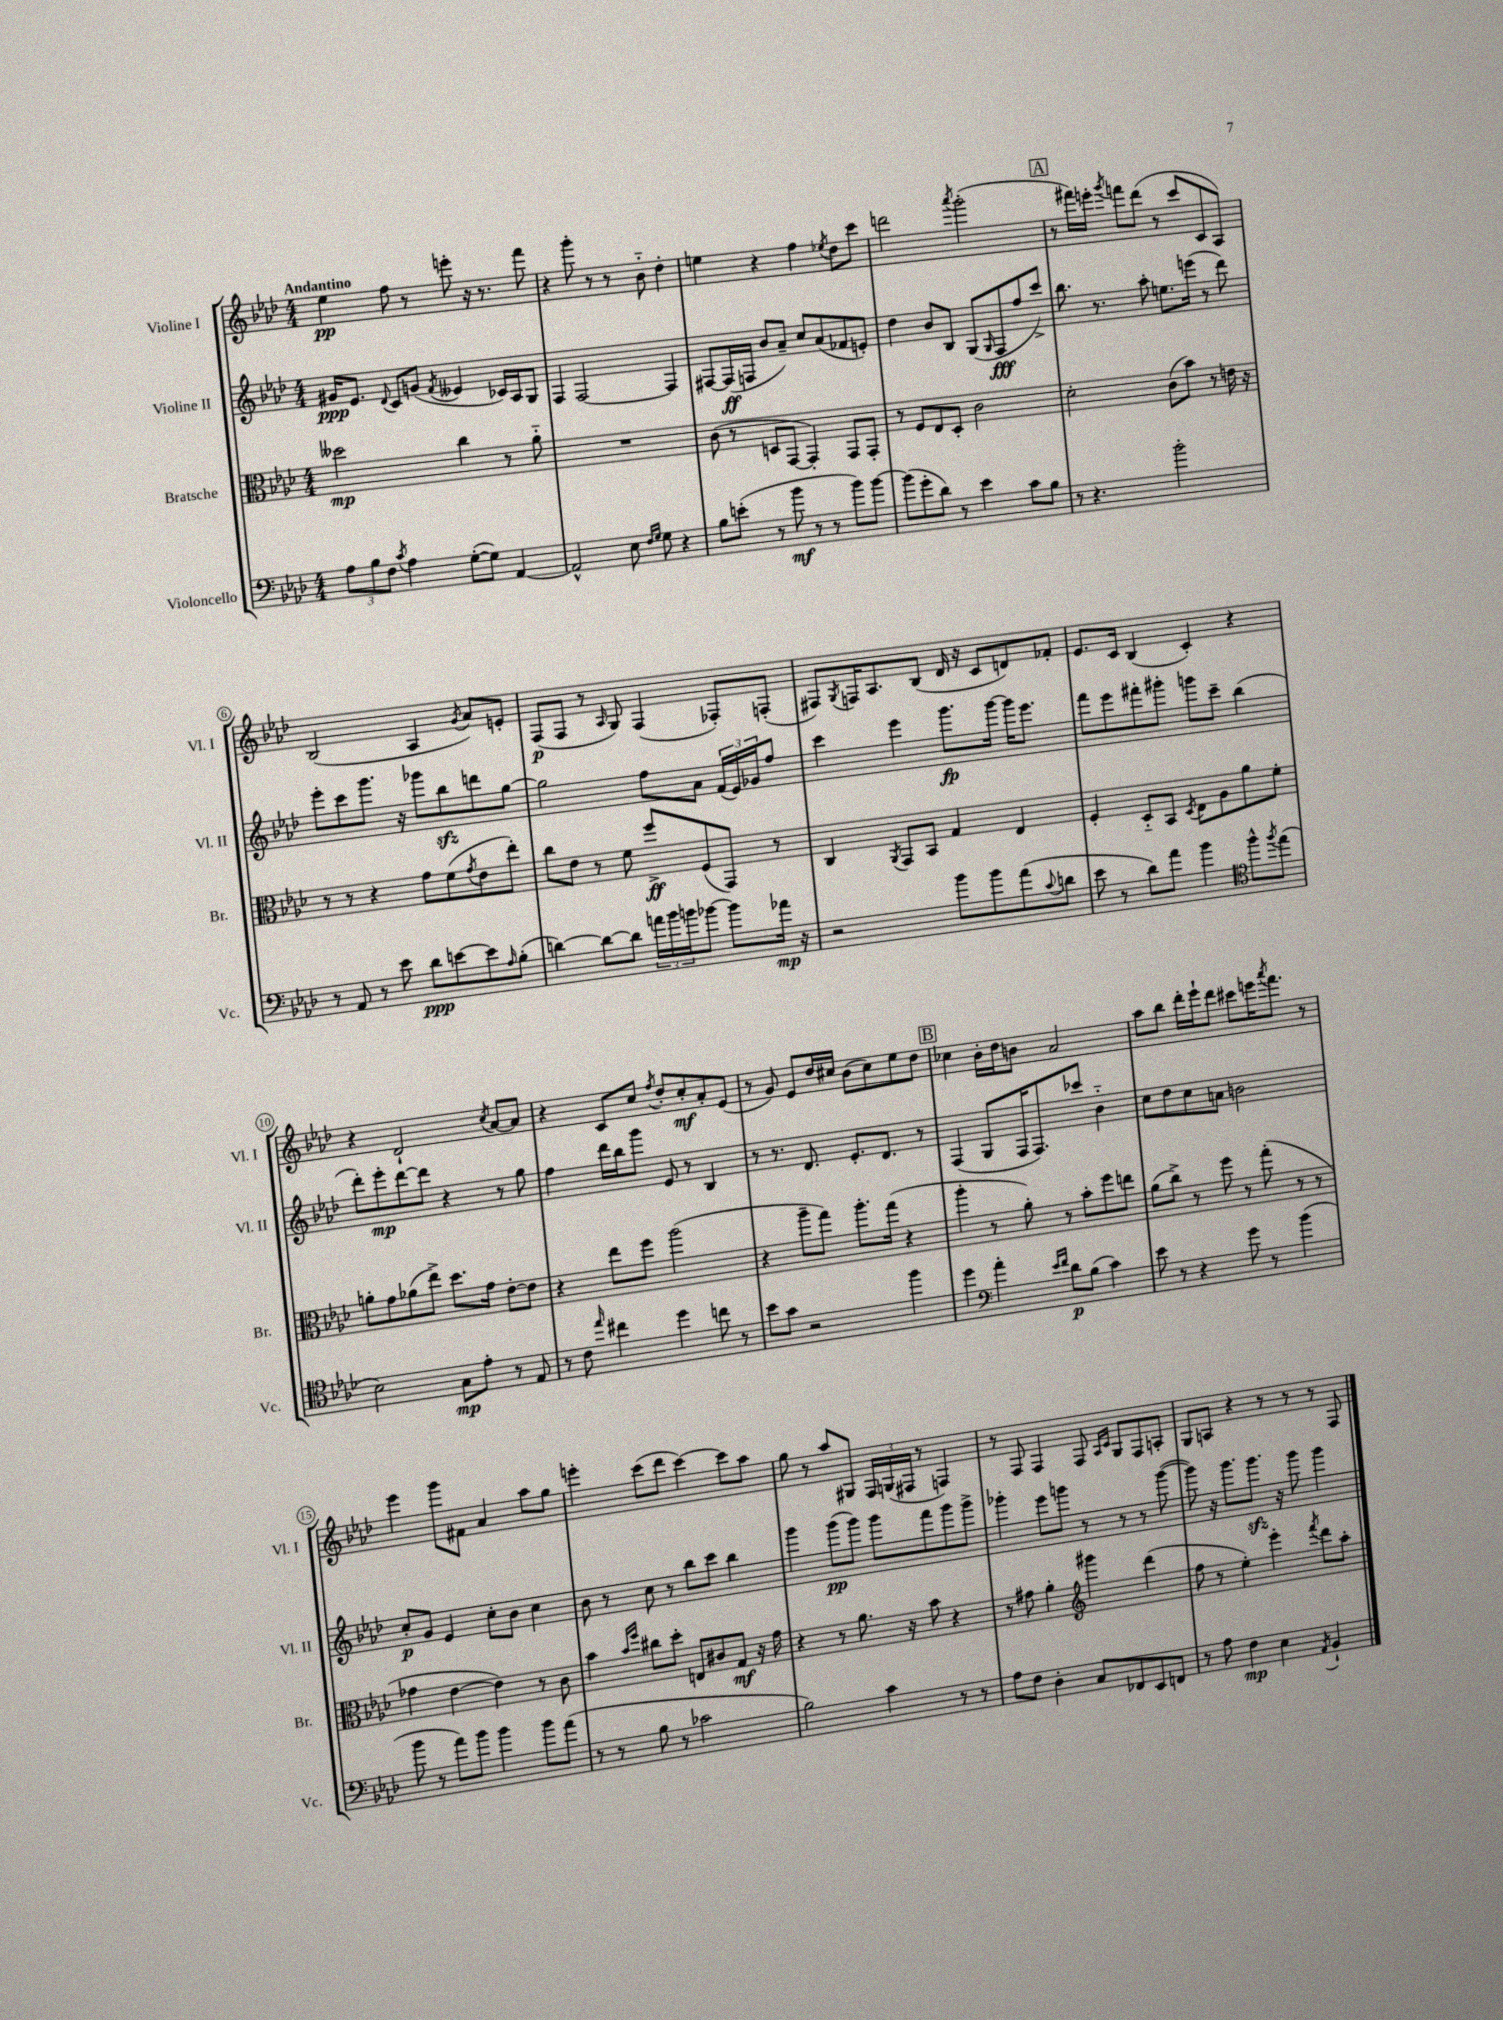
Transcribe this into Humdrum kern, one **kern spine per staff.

**kern	**dynam	**kern	**dynam	**kern	**dynam	**kern	**dynam
*part4	*part4	*part3	*part3	*part2	*part2	*part1	*part1
*staff4	*staff4	*staff3	*staff3	*staff2	*staff2	*staff1	*staff1
*I"Violoncello	*	*I"Bratsche	*	*I"Violine II	*	*I"Violine I	*
*I'Vc.	*	*I'Br.	*	*I'Vl. II	*	*I'Vl. I	*
*clefF4	*	*clefC3	*	*clefG2	*	*clefG2	*
*k[b-e-a-d-]	*	*k[b-e-a-d-]	*	*k[b-e-a-d-]	*	*k[b-e-a-d-]	*
*M4/4	*	*M4/4	*	*M4/4	*	*M4/4	*
=1	=1	=1	=1	=1	=1	=1	=1
!	!	!	!	!	!	!LO:TX:a:B:t=Andantino	!
12A-\L	.	2dd--X\	mp	16g#X/KL	ppp	4ee-\	pp
.	.	.	.	8.e-/J	.	.	.
12B-\	.	.	.	.	.	.	.
12F\J	.	.	.	.	.	.	.
8qc/	.	.	.	8qqd-/	.	.	.
4A-\	.	.	.	8c/L	.	8ff\	.
.	.	.	.	(8gn/J	.	8r	.
.	.	.	.	8qf/	.	.	.
([8G'\L	.	4cc\	.	4e--X/	.	8eeen'\	.
8G\J])	.	.	.	.	.	16r	.
.	.	.	.	.	.	8.r	.
[4AA-/	.	8r	.	16c-X/LL)	.	.	.
.	.	.	.	16A-/J	.	.	.
.	.	8a-\	.	8G/J	.	8fff\	.
=2	=2	=2	=2	=2	=2	=2	=2
2AA-^^/]	.	1r	.	4F/	.	4r	.
.	.	.	.	[2F/	.	8ggg'\	.
.	.	.	.	.	.	8r	.
8E-\	.	.	.	.	.	8r	.
16qqF/LL	.	.	.	.	.	.	.
16qqG/JJ	.	.	.	.	.	.	.
8G\	.	.	.	.	.	8b-\	.
4r	.	.	.	4F/]	.	4dd-'\	.
=3	=3	=3	=3	=3	=3	=3	=3
8B-\L	.	(8c\	.	[8F#X/L	.	4een\	.
(8en'\J	.	8r	.	(16F#/L]	ff	.	.
.	.	.	.	16Fn/JJ	.	.	.
8r	.	8Dn/L	.	8b-/L	.	4r	.
8b-\	mf	[8GG/J	.	8a-~/J)	.	.	.
8r	.	4GG'/])	.	8cc/L	.	4ff\	.
8r	.	.	.	(8a-/	.	.	.
.	.	.	.	.	.	8qee-X/	.
8b-\L)	.	8GG/L	.	8f-X/	.	8dd-\L	.
[8b-\J	.	8GG'/J	.	8en'/J)	.	8ccc\J	.
=4	=4	=4	=4	=4	=4	=4	=4
(8b-\L]	.	8r	.	4dd-\	.	2dddn\	.
8g'\	.	8F/L	.	.	.	.	.
8d-\J)	.	8E-/	.	8b-/L	.	.	.
8r	.	8D-'/J	.	8B-/J	.	.	.
.	.	.	.	.	.	8qaaa-/	.
4e-\	.	2c\	.	(8G/L	.	(2ggg'\	.
.	.	.	.	16qqG/	.	.	.
.	.	.	.	8F/	fff	.	.
8c\L	.	.	.	8ff/	.	.	.
8B-\J	.	.	.	8ccc^/J)	.	.	.
!!LO:REH:place=s1:t=A
=5	=5	=5	=5	=5	=5	=5	=5
8r	.	2d-'\	.	8.bb-\	.	8r	.
4.r	.	.	.	.	.	16fff#X\LL)	.
.	.	.	.	8.r	.	16eeen'\JJ	.
.	.	.	.	.	.	8qggg/	.
.	.	.	.	.	.	8fffn\L	.
.	.	.	.	8aa-'\	.	(8ddd-\J	.
2b-'\	.	(8c\L	.	8.een\L	.	8r	.
.	.	8b-\J)	.	.	.	8ccc/L	.
.	.	.	.	(16eeen\Jk	.	.	.
.	.	8r	.	8r	.	8c/	.
.	.	16en\	.	8ddd-\)	.	8A-/J)	.
.	.	16r	.	.	.	.	.
!!LO:LB:g=z
=6	=6	=6	=6	=6	=6	=6	=6
8r	.	8r	.	8eee-'\L	.	(2B-/	.
8AA-/	.	8r	.	8ccc\	.	.	.
8r	.	4r	.	8.ggg\J	.	.	.
8e-\	.	.	.	.	.	.	.
.	.	.	.	16r	.	.	.
8d-\L	ppp	8g\L	.	8ggg-X\L	.	4A-/	.
[8en\	.	(8f\	.	8bb-zz\	.	.	.
.	.	8qg/	.	.	.	8qg/	.
8e\]	.	8e-\	.	8dddn\	.	8a-/L)	.
16qqA-/	.	.	.	.	.	.	.
(8B-'\J	.	8ee-'\J)	.	[8gg\J	.	8en'/J	.
=7	=7	=7	=7	=7	=7	=7	=7
[4dn\)	.	8cc\L	.	2gg\]	.	(8F/L	p
.	.	8e-\J	.	.	.	8F/J	.
8d\L_	.	8r	.	.	.	8r	.
.	.	.	.	.	.	16qqA-/	.
8d\J]	.	8f\	.	.	.	8G/)	.
24an\LL	.	8ff^/L	ff	8ff\L	.	(4F/	.
24b-\	.	.	.	.	.	.	.
24bn\J	.	.	.	.	.	.	.
[8b-X\J	.	(8F/	.	8a-\J	.	.	.
8b-\L]	.	8GG/J)	.	(24f/LL	.	8F-X'/L)	.
.	.	.	.	24e-/)	.	.	.
.	.	.	.	24g-X/J	.	.	.
16a-X\Jk	mp	8r	.	8ff/J	.	(8Fn'/J	.
16r	.	.	.	.	.	.	.
=8	=8	=8	=8	=8	=8	=8	=8
2r	.	4C/	.	4ccc\	.	8F#X/L)	.
.	.	.	.	.	.	8qG/	.
.	.	.	.	.	.	16Fn/K	.
.	.	.	.	.	.	8.A-/	.
.	.	8qAA-/	.	.	.	.	.
.	.	8GG/L	.	4eee-\	.	.	.
.	.	8BB-/J	.	.	.	(8B-/J	.
8b-\L	.	4G/	.	8.ggg\L	fp	16d-/	.
.	.	.	.	.	.	16r	.
8b-\	.	.	.	.	.	8c/L	.
.	.	.	.	[16ggg\Jk	.	.	.
(8a-\	.	4E-/	.	16ggg\KL]	.	8dn/)	.
.	.	.	.	8.eee-\J	.	.	.
8qqc/	.	.	.	.	.	.	.
8dn\J	.	.	.	.	.	8f-X'/J	.
=9	=9	=9	=9	=9	=9	=9	=9
8e-\	.	4F'/	.	8fff\L	.	8.e-/L	.
8r	.	.	.	8eee-\	.	.	.
.	.	.	.	.	.	16c/Jk	.
8d-\L)	.	8D-/L	.	8fff#X'\	.	(4B-/	.
8a-\J	.	8BB-/J	.	8ggg#X'\J	.	.	.
.	.	8qD-/	.	.	.	.	.
4b-\	.	8E-\L	.	8gggn\L	.	4c'/)	.
.	.	8A-\	.	8ccc~\J	.	.	.
*clefC4	*	*	*	*	*	*	*
8ff^^\L	.	8a-\	.	(4bb-\	.	4r	.
8qff/	.	.	.	.	.	.	.
(8ee-\J	.	8f'\J	.	.	.	.	.
!!LO:LB:g=z
=10	=10	=10	=10	=10	=10	=10	=10
2B-\)	.	8an'\L	.	8ddd-'\L)	.	4r	.
.	.	8g\	.	8eee-'\	mp	.	.
.	.	(8a-X\	.	[8ddd-\	.	2d-`/	.
.	.	8ee-^\J)	.	8ddd-\J]	.	.	.
8G\L	mp	8.dd-\L	.	4r	.	.	.
8e-'\J	.	.	.	.	.	.	.
.	.	16g\Jk	.	.	.	.	.
.	.	.	.	.	.	8qcc/	.
8r	.	[8e-'\L	.	8r	.	[8a-/L	.
8E-/	.	8e-\J]	.	8gg\	.	8a-/J]	.
=11	=11	=11	=11	=11	=11	=11	=11
8r	.	4r	.	4ff\	.	4r	.
8c\	.	.	.	.	.	.	.
16qqee-/	.	.	.	.	.	.	.
4cc#X\	.	8ee-\L	.	16ddd-\LL	.	8c/L	.
.	.	.	.	16bb-\J	.	.	.
.	.	8ff\J	.	8ggg\J	.	8cc/J	.
.	.	.	.	.	.	8qff/	.
4dd-\	.	(2aa-\	.	8e-/	.	8dd-'/L	.
.	.	.	.	8r	.	8cc'/	mf
8ccn\	.	.	.	4B-/	.	8a-'/	.
8r	.	.	.	.	.	(8e-/J	.
=12	=12	=12	=12	=12	=12	=12	=12
8b-\L	.	4r	.	8r	.	8r	.
8g\J	.	.	.	8.r	.	8g/)	.
2r	.	8aa-~\L	.	.	.	8e-/L	.
.	.	.	.	8.d-/	.	.	.
.	.	8gg\J)	.	.	.	16dd-/L	.
.	.	.	.	.	.	16cc#X/JJ	.
.	.	8.aa-'\L	.	8.e-'/L	.	(8b-\L	.
.	.	.	.	.	.	8cc#\)	.
.	.	(16gg\Jk	.	8.d-/J	.	.	.
4ff\	.	4r	.	.	.	8ee-\	.
.	.	.	.	8r	.	8dd-\J	.
!!LO:REH:place=s1:t=B
=13	=13	=13	=13	=13	=13	=13	=13
4dd-\	.	4aa-'\	.	(4F/	.	4cc-X\	.
*clefF4	*	*	*	*	*	*	*
4a-'\	.	8r	.	8G/L	.	16b-'\LL	.
.	.	.	.	.	.	16dd-\J	.
.	.	8a-'\)	.	16F/K	.	8bn\J	.
.	.	.	.	8.F/)	.	.	.
16qqe-/LL	.	.	.	.	.	.	.
16qqf/JJ	.	.	.	.	.	.	.
8d-\L	p	8r	.	.	.	2a-/	.
(8B-\J	.	8b-'\L	.	8ccc-X/J	.	.	.
4c\)	.	8ff\	.	4b-\	.	.	.
.	.	8een\J	.	.	.	.	.
=14	=14	=14	=14	=14	=14	=14	=14
8e-\	.	(8a-\L	.	8cc\L	.	8aa-\L	.
8r	.	8cc^\J)	.	8dd-\	.	8bb-\J	.
4r	.	8r	.	8cc\	.	16ddd-'\LL	.
.	.	.	.	.	.	16eee-`\J	.
.	.	8ff\	.	8an\J	.	8ddd-\J	.
8g\	.	8r	.	2bn\	.	8ccc#X\L	.
8r	.	(8gg'\	.	.	.	16eeen\K	.
.	.	.	.	.	.	8qaaa-/	.
.	.	.	.	.	.	8.fff\J	.
(4b-\	.	8r	.	.	.	.	.
.	.	8r	.	.	.	8r	.
!!LO:LB:g=z
=15	=15	=15	=15	=15	=15	=15	=15
8b-\	.	4g-X\	.	8cc'/L	p	4eee-\	.
8r	.	.	.	8g/J	.	.	.
8a-\L)	.	[4e-\	.	4e-/	.	8ggg\L	.
8b-\J	.	.	.	.	.	8f#X\J	.
4b-\	.	4e-\])	.	8cc'\L	.	4a-/	.
.	.	.	.	8b-\J	.	.	.
8b-\L	.	8r	.	4cc\	.	8aa-\L	.
(8a-\J	.	8c\	.	.	.	8gg\J	.
=16	=16	=16	=16	=16	=16	=16	=16
8r	.	4b-\	.	8b-\	.	4eeen'\	.
8r	.	.	.	8r	.	.	.
.	.	16qqb-/LL	.	.	.	.	.
.	.	16qqff/JJ	.	.	.	.	.
8B-\	.	8cc#X\L	.	8cc\	.	(8ccc\L	.
8r	.	8dd-'\J	.	8r	.	8ddd-\J	.
2c-X\	.	8En/L	.	8bb-\L	.	[4ccc\)	.
.	.	8c#X/	.	8ccc\J	.	.	.
.	.	8G/J	mf	4bb-\	.	8ccc\L]	.
.	.	16r	.	.	.	8aa-\J	.
.	.	16g\	.	.	.	.	.
=17	=17	=17	=17	=17	=17	=17	=17
2B-\)	.	4r	.	4ggg\	.	8gg\	.
.	.	.	.	.	.	8r	.
.	.	8r	.	(8ggg\L	pp	8aa-/L	.
.	.	8.a-\	.	8ggg\J)	.	8G#X/J	.
4c\	.	.	.	8ggg\L	.	24F/LL	.
.	.	.	.	.	.	(24Gn/	.
.	.	16r	.	.	.	.	.
.	.	.	.	.	.	24F#X/JJ	.
.	.	8b-\	.	8fff\	.	8r	.
8r	.	4r	.	8ggg\	.	4Fn/)	.
8r	.	.	.	8ggg^\J	.	.	.
=18	=18	=18	=18	=18	=18	=18	=18
8A-\L	.	8r	.	4ggg-X'\	.	8r	.
8F\J	.	8g#X\	.	.	.	8F/	.
4D-'\	.	4a-'\	.	8eee-\L	.	4F/	.
.	.	.	.	8gggn\J	.	.	.
*	*	*clefG2	*	*	*	*	*
8C/L	.	4ggg#X\	.	8r	.	8F/	.
.	.	.	.	.	.	16qqA-/LL	.
.	.	.	.	.	.	16qqc/JJ	.
8FF-X/	.	.	.	8r	.	8G/L	.
8EE-/	.	(4ddd-\	.	8r	.	8F/	.
8FFn/J	.	.	.	([8ggg\	.	8An'/J	.
=19	=19	=19	=19	=19	=19	=19	=19
8r	.	8ff\	.	8ggg\])	.	8G/L	.
8A-\	.	8r	.	16r	.	8An/J	.
.	.	.	.	8.ggg\L	.	.	.
4F\	mp	4ee-'\)	.	.	.	4r	.
.	.	.	.	8.gggzz\J	.	.	.
4E-\	.	4eee-'\	.	.	.	8r	.
.	.	.	.	16r	.	.	.
.	.	.	.	8ggg\	.	8r	.
8qAA-/	.	8qfff/	.	.	.	.	.
4BB-`/	.	8ddd-\L	.	4ggg\	.	8r	.
.	.	8aa-'\J	.	.	.	8F/	.
==	==	==	==	==	==	==	==
*-	*-	*-	*-	*-	*-	*-	*-
